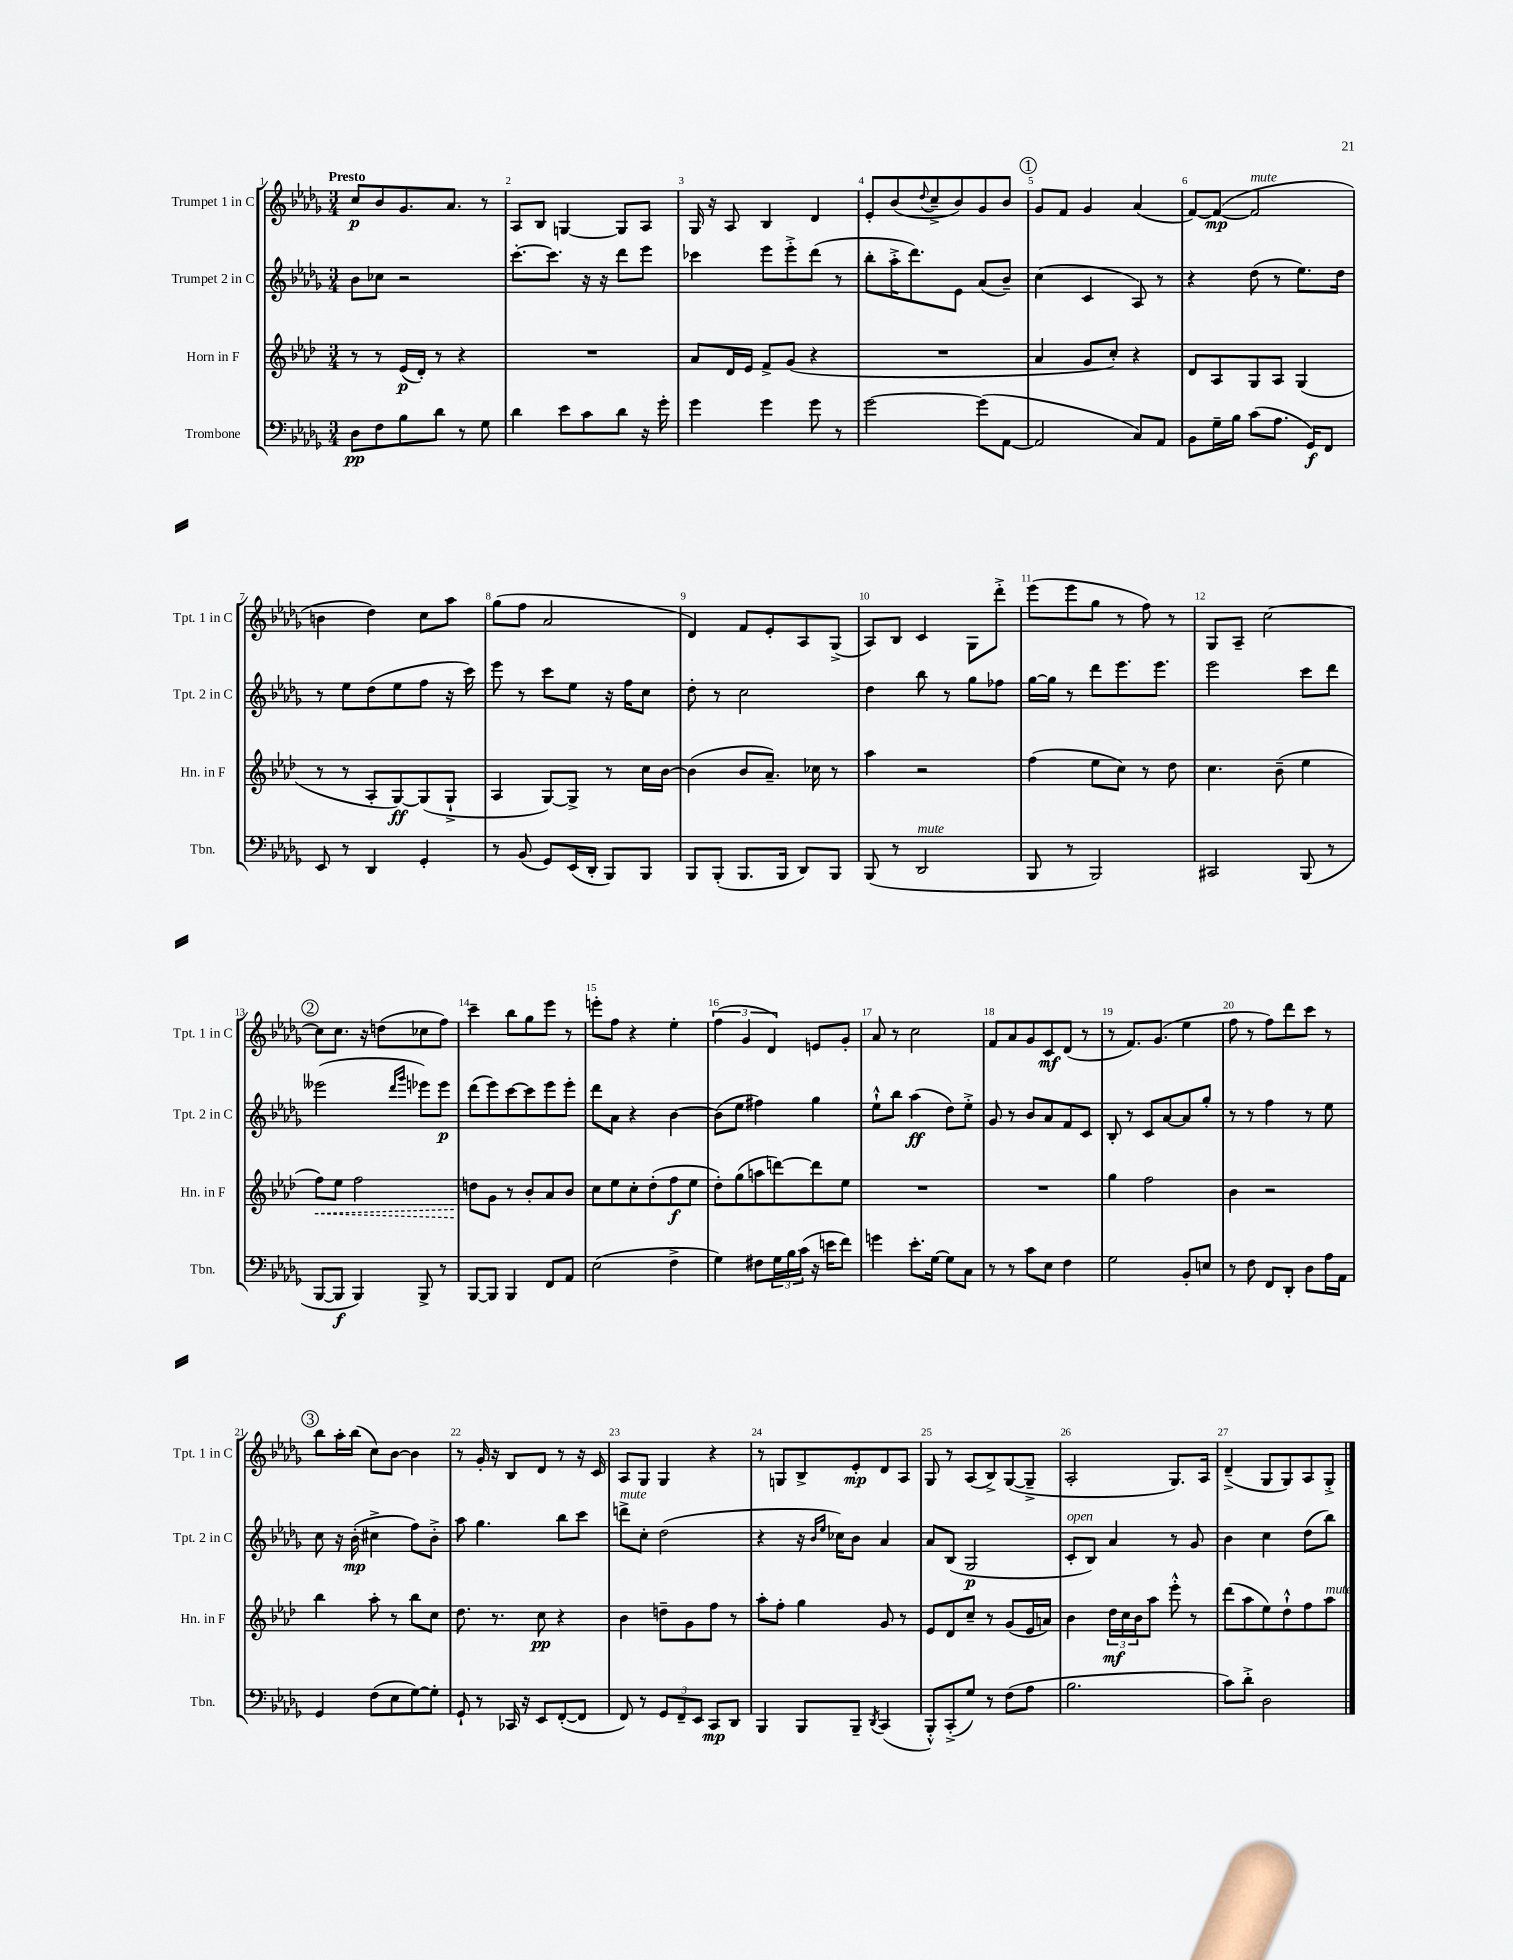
<<
\new StaffGroup <<
\new Staff = "s0" \with { instrumentName = "Trumpet 1 in C" shortInstrumentName = "Tpt. 1 in C" } {
    \clef treble \key des \major \numericTimeSignature \time 3/4 \tempo "Presto"
    c''8\p bes'8 ges'8. aes'8. r8 |
    aes8 bes8 g4~ g8 aes8 |
    ges16 r16 aes8 bes4 des'4 |
    ees'8-. bes'8( \appoggiatura { des''8 } c''8---> bes'8) ges'8 bes'8 |
    \mark \markup { \circle "1" } ges'8 f'8 ges'4 aes'4( |
    f'8~) f'8~\mp( f'2^\markup { \italic "mute" } |
    b'4 des''4) c''8 aes''8 |
    ges''8( f''8 aes'2 |
    des'4) f'8 ees'8-. aes8 ges8->( |
    aes8) bes8 c'4 ges8 des'''8-.-> |
    ees'''8( ees'''8 ges''8 r8 f''8) r8 |
    ges8 aes8-- c''2~ |
    \mark \markup { \circle "2" } c''8 c''8. r16 d''8( ces''8 f''8) |
    c'''4-- bes''8 ges''8 ees'''8 r8 |
    e'''8-. f''8 r4 ees''4-. |
    \tuplet 3/2 { f''4( ges'4 des'4) } e'8 ges'8-. |
    aes'8 r8 c''2 |
    f'8 aes'8 ges'8 c'8\mf des'8( r8 |
    r8 f'8.) ges'8.( ees''4 |
    f''8 r8 f''8) des'''8 c'''8 r8 |
    \mark \markup { \circle "3" } bes''8 aes''16-. bes''16( c''8) bes'8~ bes'4 |
    r8 ges'16-. r16 bes8 des'8 r8 r16 c'16 |
    aes8 ges8 ges4 r4 |
    r8 g8 bes8-> ees'8-.\mp des'8 aes8 |
    ges8 r8 aes8( bes8->) ges8~( ges8---> |
    aes2-. ges8.) aes16 |
    des'4--->( ges8 ges8) aes8 ges8-.-> \bar "|." |
}
\new Staff = "s1" \with { instrumentName = "Trumpet 2 in C" shortInstrumentName = "Tpt. 2 in C" } {
    \clef treble \key des \major \numericTimeSignature \time 3/4
    bes'8 ces''8 r2 |
    c'''8.~-. c'''8. r16 r16 des'''8 ees'''8 |
    ces'''4 ees'''8 ees'''8-.-> des'''8( r8 |
    bes''8-. aes''16-.-> des'''8.) ees'8 aes'8( bes'8--) |
    \mark \markup { \circle "1" } c''4( c'4 aes8) r8 |
    r4 des''8( r8 ees''8.) des''16 |
    r8 ees''8 des''8( ees''8 f''8 r16 c'''16) |
    ees'''8 r8 c'''8 ees''8 r16 f''16 c''8 |
    des''8-. r8 c''2 |
    des''4 bes''8 r8 ges''8 fes''8 |
    ges''16~ ges''16 r8 des'''8 ees'''8. ees'''8. |
    ees'''2 c'''8 des'''8 |
    \mark \markup { \circle "2" } eeses'''2( \grace { des'''16 ges'''16 } ees'''8) ees'''8\p |
    des'''8( ees'''8) c'''8~ c'''8 ees'''8 ees'''8-. |
    des'''8 aes'8 r4 bes'4~ |
    bes'8( ees''8 fis''4) ges''4 |
    ees''8-!-^ bes''8 aes''4\ff( des''8) ees''8-.-> |
    ges'8 r8 bes'8 aes'8 f'8 c'8 |
    bes8-. r8 c'8 aes'8~ aes'8 ges''8-. |
    r8 r8 f''4 r8 ees''8 |
    \mark \markup { \circle "3" } c''8 r16 bes'16-.\mp( cis''4-> f''8) bes'8-.-> |
    aes''8 ges''4. bes''8 c'''8 |
    d'''8->^\markup { \italic "mute" } c''8-. des''2( |
    r4 r16 \grace { bes'16 ees''16 } ces''16) bes'8 aes'4 |
    aes'8 bes8( ges2\p |
    c'8-.^\markup { \italic "open" } bes8) aes'4 r8 ges'8 |
    bes'4 c''4 des''8( bes''8) \bar "|." |
}
\new Staff = "s2" \with { instrumentName = "Horn in F" shortInstrumentName = "Hn. in F" } {
    \clef treble \key aes \major \numericTimeSignature \time 3/4
    r8 r8 ees'16\p( des'16-.) r8 r4 |
    R2. |
    aes'8 des'16 ees'16 f'8-> g'8( r4 |
    R2. |
    \mark \markup { \circle "1" } aes'4 g'8 c''8-.) r4 |
    des'8 aes8 g8 aes8 g4( |
    r8 r8 aes8-. g8~\ff) g8( g8-!-> |
    aes4 g8~) g8-> r8 c''16 bes'16~ |
    bes'4( bes'8 aes'8.--) ces''16 r8 |
    aes''4 r2 |
    f''4( ees''8 c''8) r8 des''8 |
    c''4. bes'8--( ees''4 |
    \mark \markup { \circle "2" } \once \override Hairpin.style = #'dashed-line f''8\<) ees''8 f''2 |
    d''8\! g'8 r8 bes'8-. aes'8 bes'8 |
    c''8 ees''8 c''8-. des''8-.( f''8\f ees''8 |
    des''8-.) g''8( a''8 d'''8~) d'''8 ees''8 |
    R2. |
    R2. |
    g''4 f''2 |
    bes'4 r2 |
    \mark \markup { \circle "3" } bes''4 aes''8-. r8 bes''8 c''8 |
    des''8. r8. c''8\pp r4 |
    bes'4 d''8-- g'8 f''8 r8 |
    aes''8-. f''8-. g''4 g'8 r8 |
    ees'8 des'8 c''8-- r8 g'8( ees'16 a'16) |
    bes'4 \tuplet 3/2 { des''16\mf c''16 bes'16 } aes''8 ees'''8-.-^ r8 |
    des'''8( aes''8 ees''8) des''8-!-^ f''8 aes''8^\markup { \italic "mute" } \bar "|." |
}
\new Staff = "s3" \with { instrumentName = "Trombone" shortInstrumentName = "Tbn." } {
    \clef bass \key des \major \numericTimeSignature \time 3/4
    des8\pp f8 bes8 des'8 r8 ges8 |
    des'4 ees'8 c'8 des'8 r16 ges'16-. |
    ges'4 ges'4 ges'8 r8 |
    ges'2~ ges'8( aes,8~ |
    \mark \markup { \circle "1" } aes,2 c8) aes,8 |
    bes,8 ges16-- bes16 c'8( aes8. ges,16\f) f,8 |
    ees,8 r8 des,4 ges,4-. |
    r8 bes,8( ges,8) ees,16( des,16-. bes,,8) bes,,8 |
    bes,,8 bes,,8-.( bes,,8. bes,,16 des,8) bes,,8 |
    bes,,8( r8 des,2^\markup { \italic "mute" } |
    bes,,8 r8 bes,,2) |
    cis,2 bes,,8( r8 |
    \mark \markup { \circle "2" } bes,,8~ bes,,8\f bes,,4) bes,,8-> r8 |
    bes,,8~ bes,,8 bes,,4 f,8 aes,8 |
    ees2( f4-> |
    ges4) fis8 \tuplet 3/2 { ges16 bes16 c'16( } r16 e'16 f'8) |
    g'4 ees'8.-. ges16~ ges8 c8 |
    r8 r8 c'8 ees8 f4 |
    ges2 bes,8-. e8 |
    r8 f8 f,8 des,8-. des8 aes16 aes,16 |
    \mark \markup { \circle "3" } ges,4 f8( ees8 ges8~) ges8-. |
    ges,8-! r8 ces,16 r16 ees,8 f,8~-.( f,8 |
    f,8) r8 \tuplet 3/2 { ges,8 f,8-- ees,8 } c,8\mp des,8 |
    bes,,4 bes,,8 bes,,8-- \acciaccatura { des,8 } c,4( |
    bes,,8-.-^) c,8-.->( ges8) r8 f8( aes8 |
    bes2. |
    c'8) des'8-.-> des2 \bar "|." |
}
>>
>>
\layout { \context { \Score \override BarNumber.break-visibility = ##(#f #t #t) barNumberVisibility = #all-bar-numbers-visible } }
